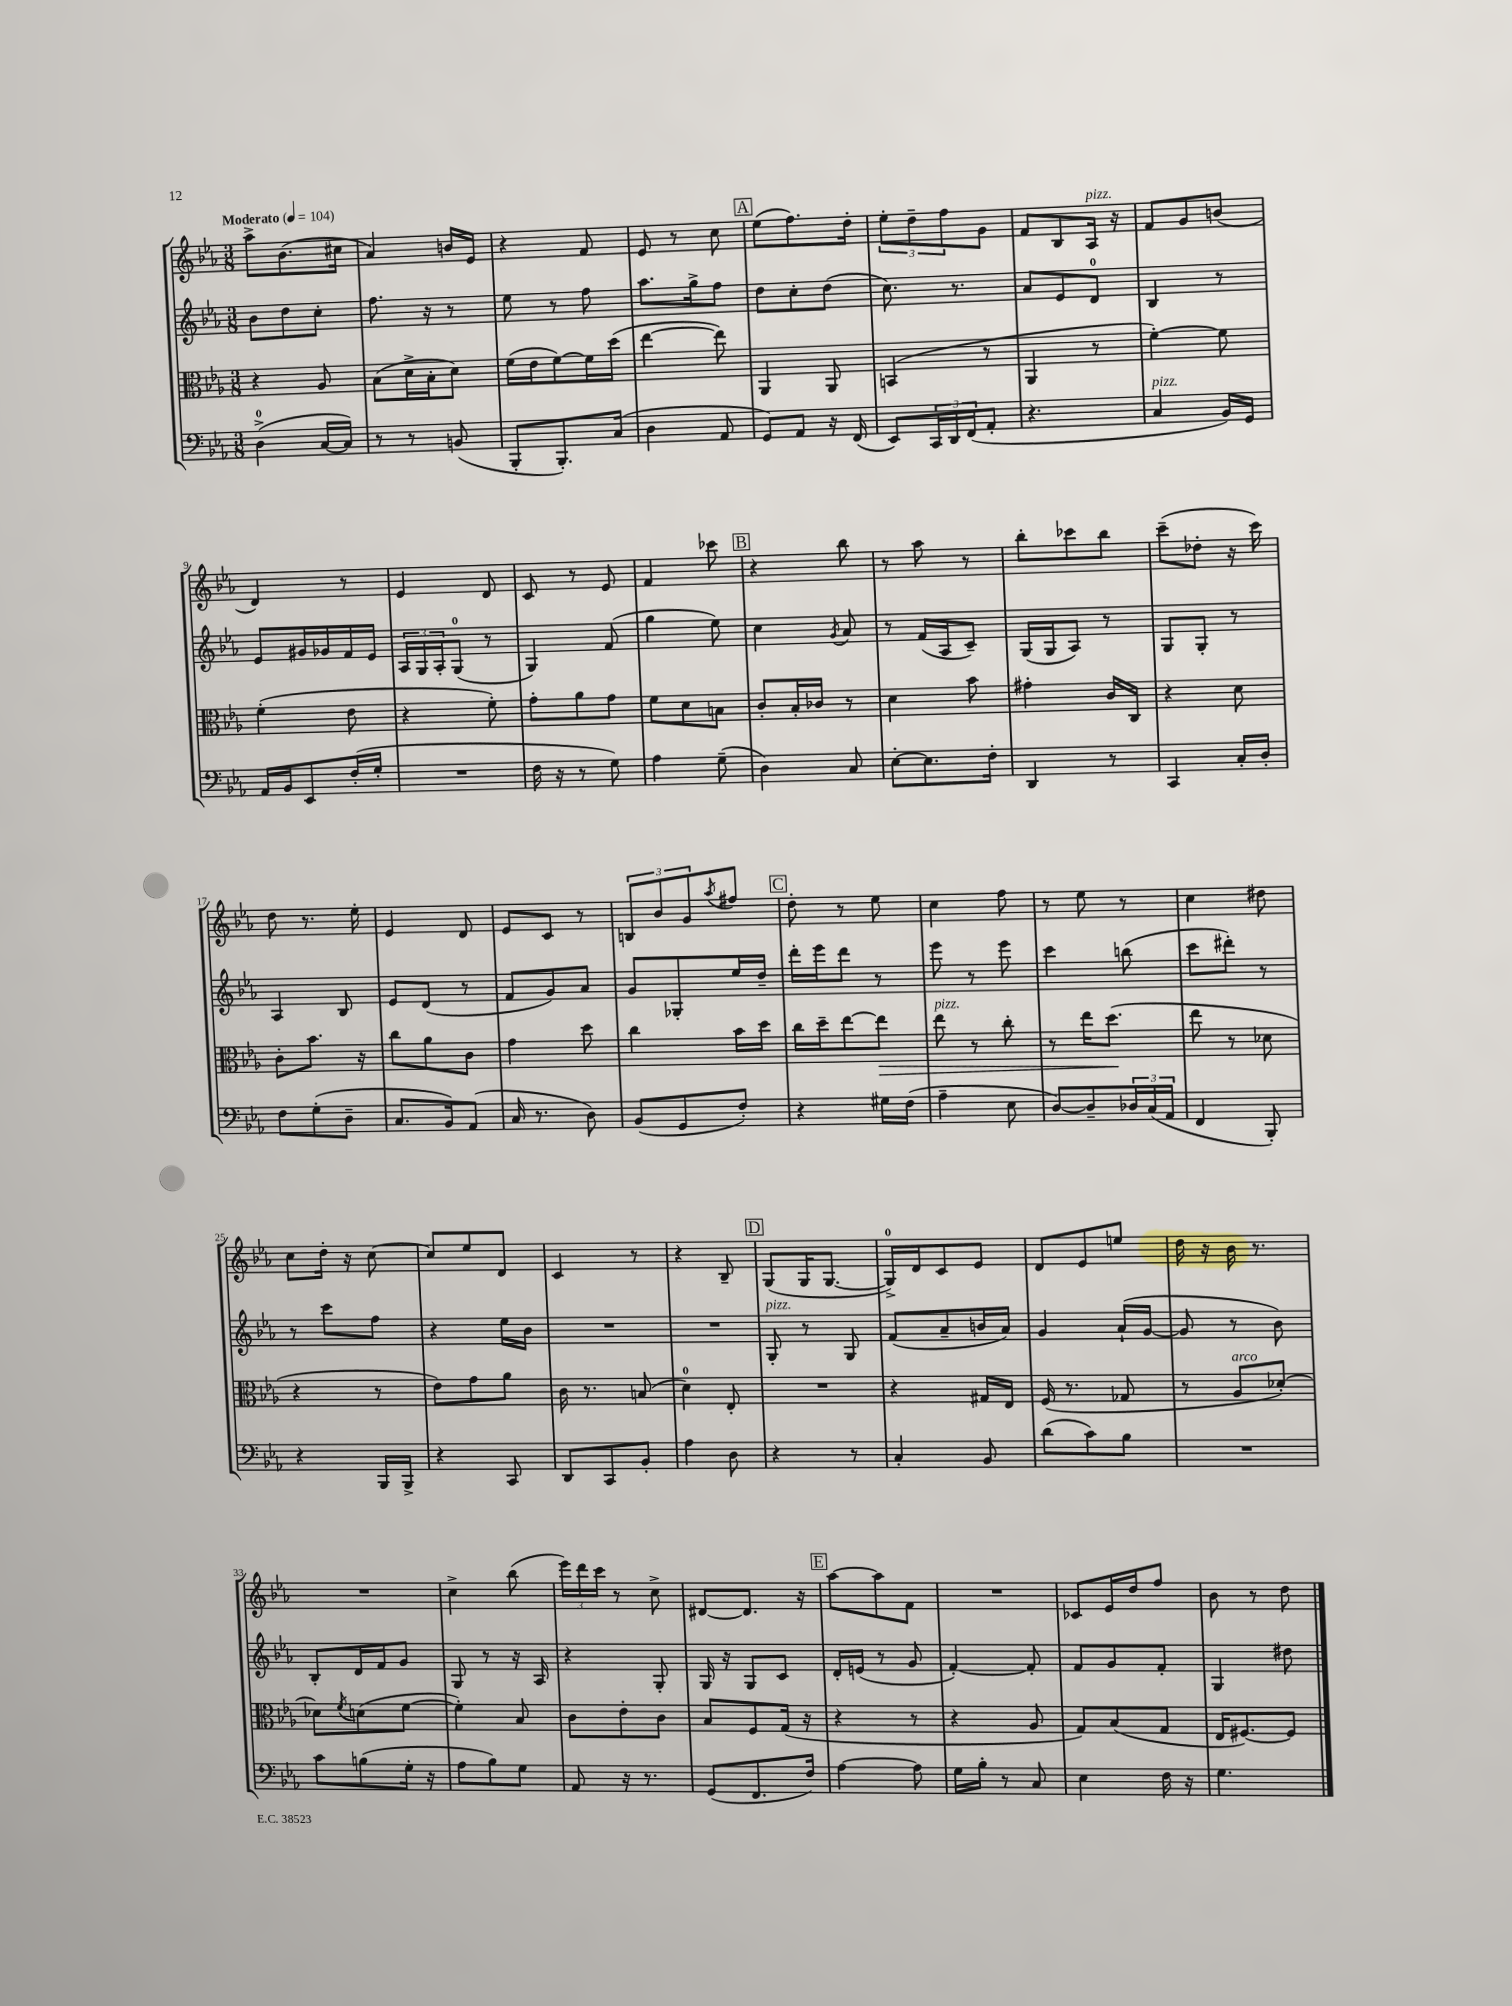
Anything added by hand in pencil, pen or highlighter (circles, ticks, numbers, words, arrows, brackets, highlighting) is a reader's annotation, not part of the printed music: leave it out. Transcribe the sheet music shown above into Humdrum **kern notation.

**kern	**kern	**dynam	**kern	**kern
*part4	*part3	*part3	*part2	*part1
*staff4	*staff3	*staff3	*staff2	*staff1
*clefF4	*clefC3	*	*clefG2	*clefG2
*k[b-e-a-]	*k[b-e-a-]	*	*k[b-e-a-]	*k[b-e-a-]
*M3/8	*M3/8	*	*M3/8	*M3/8
*MM104	*MM104	*	*MM104	*MM104
=1	=1	=1	=1	=1
!	!	!	!	!LO:TX:a:B:t=Moderato
(4D^\	4r	.	8b-\L	8aa-^\L
.	.	.	8dd\	(8.b-\
[16C/LL	8A-/	.	8cc'\J	.
16C/JJ])	.	.	.	16cc#X\Jk
=2	=2	=2	=2	=2
8r	(8B-\L	.	8.ff\	4a-/)
8r	16d^\L	.	.	.
.	16B-'\J	.	16r	.
(8BBn/	8d\J)	.	8r	16bn/LL
.	.	.	.	16e-/JJ
=3	=3	=3	=3	=3
8BBB-'/L	(16f\LL	.	8ee-\	4r
.	16e-\J	.	.	.
8.BBB-'/)	[8f\)	.	8r	.
.	16f\L]	.	8ff\	8f/
(16C/Jk	(16dd\JJ	.	.	.
=4	=4	=4	=4	=4
4D\	[4ee-\	.	8.aa-\L	8e-/
.	.	.	.	8r
.	.	.	16gg^\k	.
8AA-/	8ee-\])	.	8ff\J	8cc\
!!LO:REH:place=s1:t=A
=5	=5	=5	=5	=5
8GG/L)	4AA-/	.	8dd\L	(8ee-\L
8AA-/J	.	.	8cc'\	8.ff\)
16r	8AA-/	.	(8dd\J	.
(16FF/	.	.	.	16dd'\Jk
=6	=6	=6	=6	=6
8EE-/L)	(4BBn/	.	8.cc\)	12ee-'\L
.	.	.	.	12dd~\
24CC/L	.	.	.	.
24DD/	.	.	.	12ff\
.	.	.	8.r	.
(24FF/J	.	.	.	.
8AA-'/J	8r	.	.	8g\J
=7	=7	=7	=7	=7
4.r	4AA-/	.	8a-/L	8f/L
.	.	.	8e-/	8B-/
!	!	!	!	!LO:TX:a:i:t=pizz.
.	8r	.	8d/J	16A-/Jk
.	.	.	.	16r
=8	=8	=8	=8	=8
!LO:TX:a:i:t=pizz.	!	!	!	!
4C/	[4f'\)	.	4B-/	8f/L
.	.	.	.	8g/
16BB-/LL)	8f\]	.	8r	(8bn/J
16GG/JJ	.	.	.	.
!!LO:LB:g=z
=9	=9	=9	=9	=9
16AA-/LL	(4f'\	.	8e-/L	4d/)
16BB-/J	.	.	.	.
8EE-/	.	.	16g#X/L	.
.	.	.	16g-X/	.
(16F'/L	8e-\	.	16f/	8r
16G'/JJ	.	.	16e-/JJ	.
=10	=10	=10	=10	=10
4.r	4r	.	24A-/LL	4e-/
.	.	.	24G/	.
.	.	.	24A-'/J	.
.	.	.	(8G/J	.
.	8f'\)	.	8r	8d/
=11	=11	=11	=11	=11
16F\	8g'\L	.	4G/)	8c/
16r	.	.	.	.
8r	8a-\	.	.	8r
8G\)	8g\J	.	(8f/	8e-/
=12	=12	=12	=12	=12
4A-\	8f\L	.	4gg\	4f/
.	8d\	.	.	.
(8G~\	8Bn\J	.	8ee-\)	8ccc-X\
!!LO:REH:place=s1:t=B
=13	=13	=13	=13	=13
4D\)	8c'/L	.	4cc\	4r
.	16B-'/L	.	.	.
.	16c-X/JJ	.	.	.
.	.	.	8qg/	.
8C/	8r	.	8a-/	8bb-\
=14	=14	=14	=14	=14
[8E-'\L	4d\	.	8r	8r
8.E-\]	.	.	(16f/LL	8aa-\
.	.	.	16A-/J	.
.	8b-\	.	8c~/J)	8r
16F'\Jk	.	.	.	.
=15	=15	=15	=15	=15
4DD/	4g#X'\	.	(16G/LL	8bb-'\L
.	.	.	16G/J	.
.	.	.	8A-/J)	8ccc-X\
8r	16c/LL	.	8r	8bb-\J
.	16C/JJ	.	.	.
=16	=16	=16	=16	=16
4CC/	4r	.	8G/L	(8ccc~\L
.	.	.	8G'/J	8dd-X'\J
16C'/LL	8d\	.	8r	16r
16D'/JJ	.	.	.	16ccc\)
!!LO:LB:g=z
=17	=17	=17	=17	=17
8F\L	8c'\L	.	4A-/	8dd\
(8G'\	8.b-\J	.	.	8.r
8D~\J	.	.	8B-/	.
.	16r	.	.	16ee-'\
=18	=18	=18	=18	=18
8.C/L	8cc\L	.	8e-/L	4e-/
.	8a-\	.	(8d/J	.
16BB-/k)	.	.	.	.
(8AA-/J	8c\J	.	8r	8d/
=19	=19	=19	=19	=19
16C/	4g\	.	8f/L	8e-/L
8.r	.	.	.	.
.	.	.	8g/)	8c/J
8D\)	8dd\	.	8a-/J	8r
=20	=20	=20	=20	=20
(8BB-/L	4cc\	.	8g/L	12Bn/L
.	.	.	.	12b-/
8GG/	.	.	8G-X'/	.
.	.	.	.	12g/
.	.	.	.	8qaa-/
8F'/J)	16b-\LL	.	16ee-/L	8ff#X/J
.	16dd\JJ	.	16dd~/JJ	.
!!LO:REH:place=s1:t=C
=21	=21	=21	=21	=21
4r	16cc\LL	.	16ddd'\LL	8dd'\
.	16dd~\J	.	16eee-\J	.
.	[8ee-\	.	8ddd\J	8r
!	!	!LO:HP:b	!	!
16G#X\LL	8ee-\J]	>	8r	8ee-\
(16F\JJ	.	.	.	.
=22	=22	=22	=22	=22
!	!LO:TX:a:i:t=pizz.	!	!	!
4A-~\	8ee-\	.	8eee-\	4cc\
.	8r	.	8r	.
8E-\	8cc'\	.	8eee-\	8ff\
=23	=23	=23	=23	=23
[8D/L)	8r	.	4ccc\	8r
8D~/]	16ee-\KL	.	.	8ee-\
.	(8.dd\J	.	.	.
24D-X/L	.	.	(8bbn\	8r
(24C/	.	.	.	.
24AA-/JJ	.	.	.	.
.	.	]	.	.
=24	=24	=24	=24	=24
4FF/	8ee-\	.	8ccc\L	4cc\
.	8r	.	8ddd#X'\J)	.
8BBB-'/)	8d-X\	.	8r	8dd#X\
!!LO:LB:g=z
=25	=25	=25	=25	=25
4r	4r	.	8r	8cc\L
.	.	.	8ccc\L	16dd'\Jk
.	.	.	.	16r
16BBB-/LL	8r	.	8ff\J	[8cc\
16BBB-^/JJ	.	.	.	.
=26	=26	=26	=26	=26
4r	8e-\L)	.	4r	8cc/L]
.	8g\	.	.	8ee-/
8CC/	8a-\J	.	16ee-\LL	8d/J
.	.	.	16b-\JJ	.
=27	=27	=27	=27	=27
8DD/L	16c\	.	4.r	4c/
.	8.r	.	.	.
8CC/	.	.	.	.
8BB-'/J	(8Bn/	.	.	8r
=28	=28	=28	=28	=28
4A-\	4d\)	.	4.r	4r
8D\	8E-'/	.	.	8B-~/
!!LO:REH:place=s1:t=D
=29	=29	=29	=29	=29
!	!	!	!LO:TX:a:i:t=pizz.	!
4r	4.r	.	8G'/	(8G/L
.	.	.	8r	16G/K
.	.	.	.	[8.G/J
8r	.	.	8G/	.
=30	=30	=30	=30	=30
4C'/	4r	.	(8f/L	16G^/LL])
.	.	.	.	16d/J
.	.	.	8a-~/	8c/
8BB-/	16G#X/LL	.	16bn/L	8e-/J
.	16E-/JJ	.	16a-/JJ)	.
=31	=31	=31	=31	=31
(8d\L	(16F/	.	4g/	8d/L
.	8.r	.	.	.
8c\)	.	.	.	8e-/
8B-\J	8G-X/	.	(16a-`/LL	8een/J
.	.	.	[16g/JJ	.
=32	=32	=32	=32	=32
4.r	8r	.	8g/]	16dd\
.	.	.	.	16r
!	!LO:TX:a:i:t=arco	!	!	!
.	8A-/L	.	8r	16b-\
.	.	.	.	8.r
.	[8d-X'/J)	.	8b-\)	.
!!LO:LB:g=z
=33	=33	=33	=33	=33
8c\L	8d-X\L]	.	8B-'/L	4.r
.	8qf/	.	.	.
(8Bn\	(8dn\	.	16d/L	.
.	.	.	16f/J	.
16G'\Jk	[8f\J	.	8g/J	.
16r	.	.	.	.
=34	=34	=34	=34	=34
8A-\L	4f'\])	.	8G/	4cc^\
8B-\)	.	.	8r	.
8G\J	8B-/	.	16r	(8bb-\
.	.	.	16A-/	.
=35	=35	=35	=35	=35
8AA-/	8c\L	.	4r	24eee-\LL)
.	.	.	.	24ddd\
.	.	.	.	24ccc\JJ
16r	8e-'\	.	.	8r
8.r	.	.	.	.
.	8c\J	.	8G'/	8cc^\
=36	=36	=36	=36	=36
(8GG/L	8B-/L	.	16G/	[8d#X/L
.	.	.	16r	.
8.FF/	8F/	.	8G/L	8.d#/J]
.	(16G/Jk	.	8c/J	.
16F/Jk)	16r	.	.	16r
!!LO:REH:place=s1:t=E
=37	=37	=37	=37	=37
[4A-\	4r	.	16d'/LL	[8aa-\L
.	.	.	(16en/JJ	.
.	.	.	8r	8aa-\]
8A-\]	8r	.	8g/	8f\J
=38	=38	=38	=38	=38
16G\LL	4r	.	[4f'/)	4.r
16B-'\JJ	.	.	.	.
8r	.	.	.	.
8C/	8A-/	.	8f'/]	.
=39	=39	=39	=39	=39
4E-\	8G/L)	.	8f/L	8c-X/L
.	(8B-/	.	8g/	16e-/L
.	.	.	.	16dd/J
16F\	8G/J	.	8f'/J	8ff/J
16r	.	.	.	.
=40	=40	=40	=40	=40
4.G\	16E-/KL	.	4G/	8b-\
.	[8.F#X/)	.	.	.
.	.	.	.	8r
.	8F#/J]	.	8dd#X\	8dd\
==	==	==	==	==
*-	*-	*-	*-	*-
